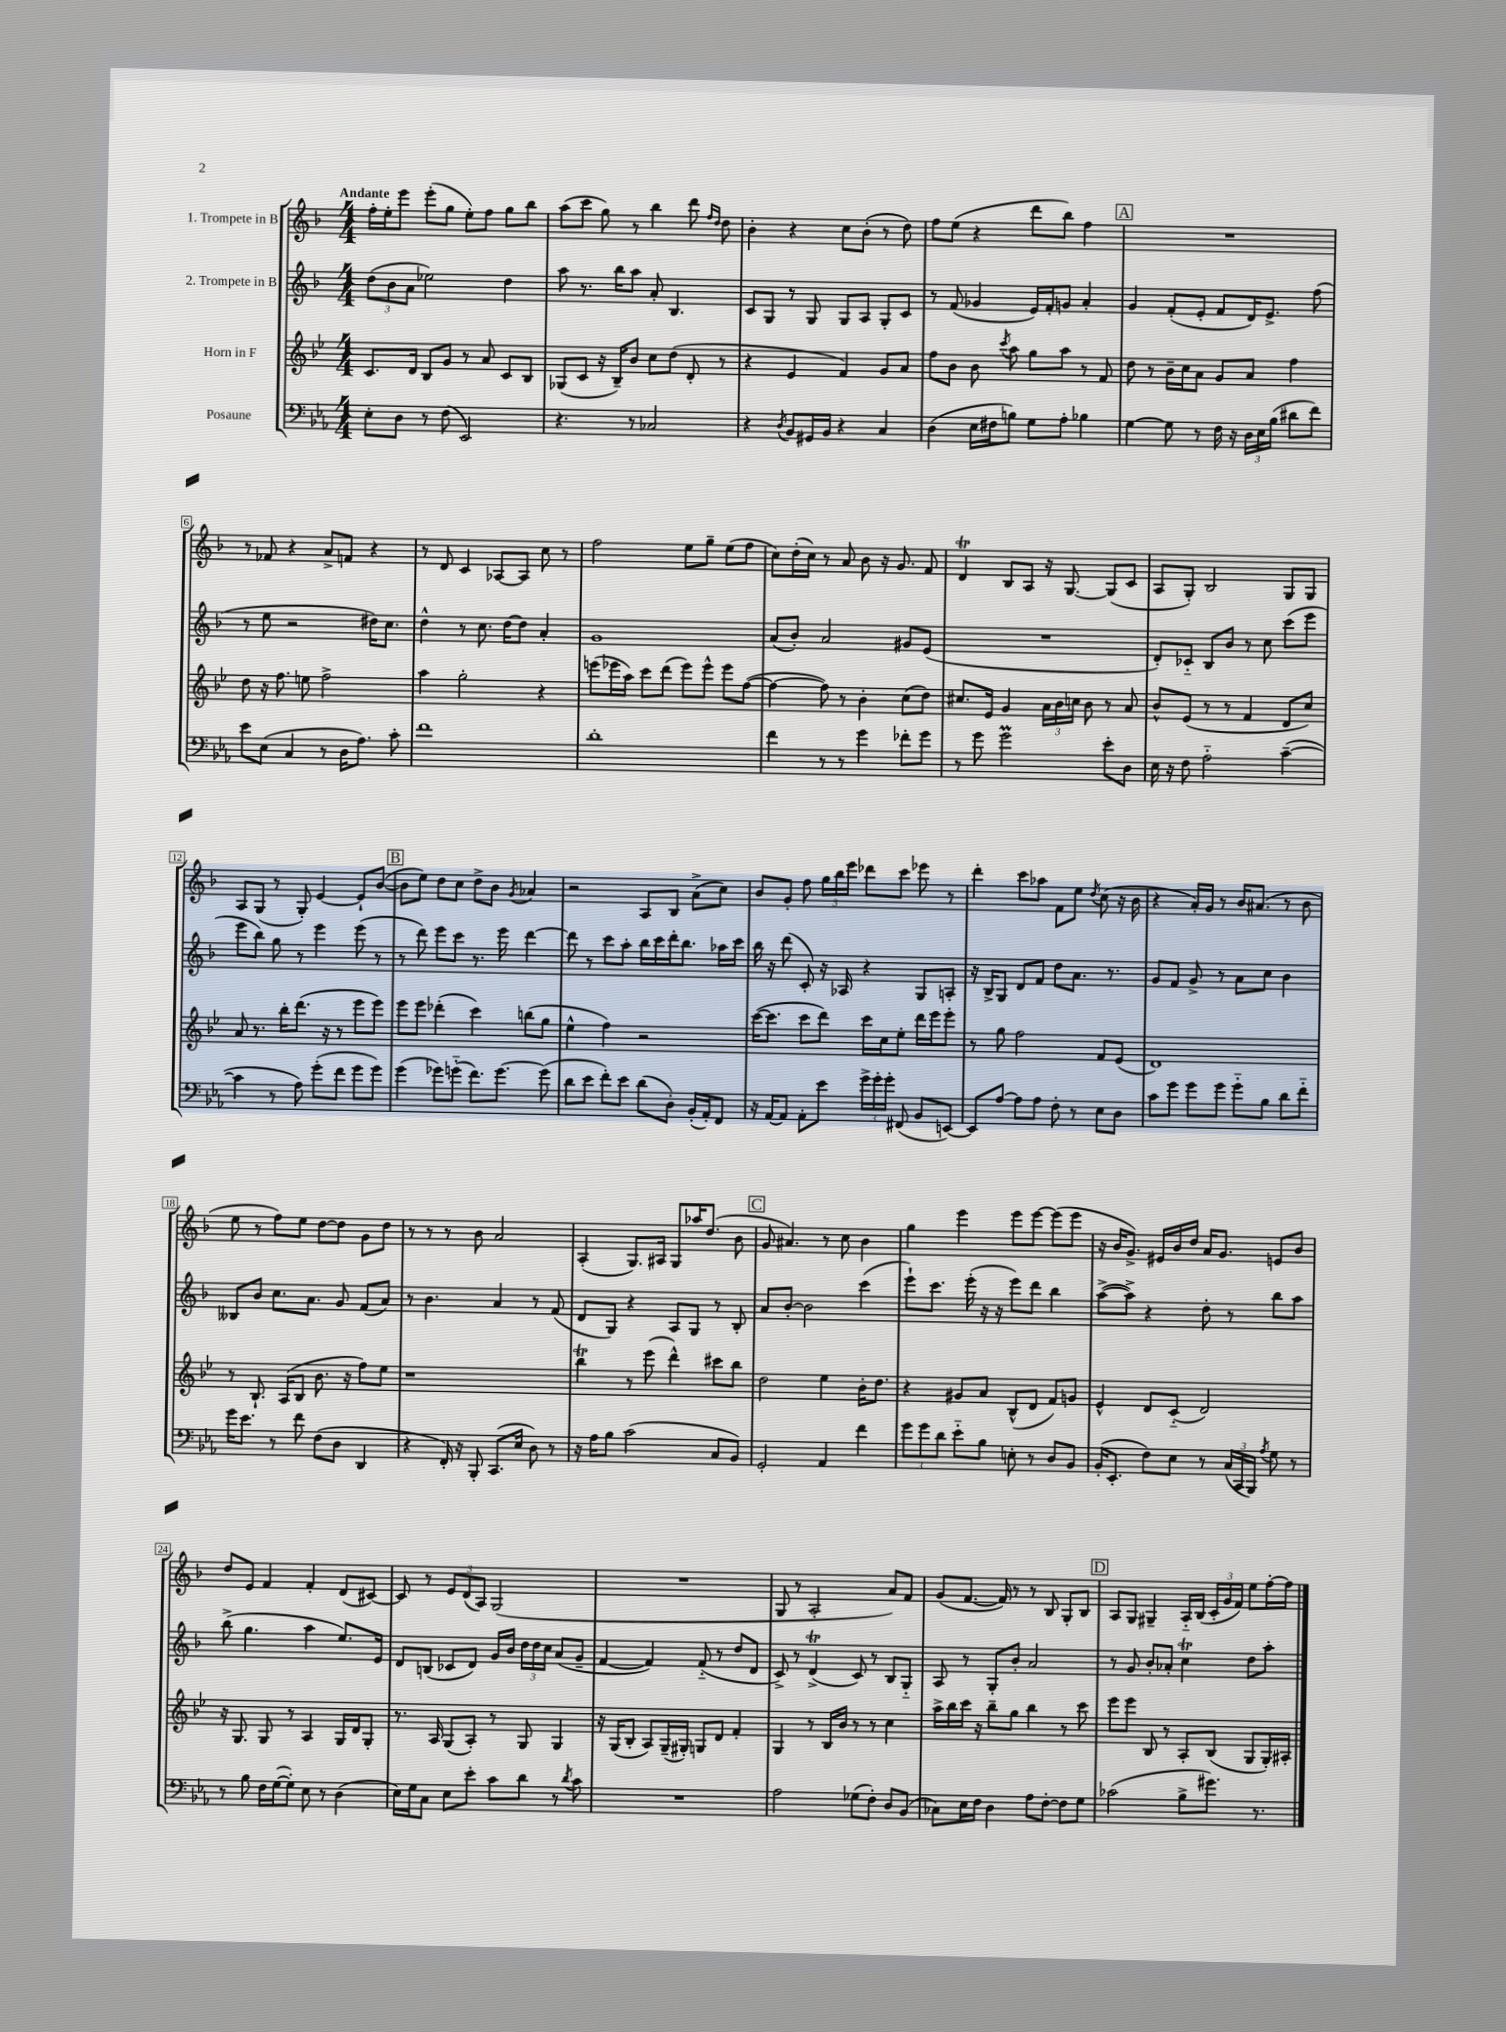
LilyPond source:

<<
\new StaffGroup <<
\new Staff = "s0" \with { instrumentName = "1. Trompete in B" } {
    \clef treble \key f \major \numericTimeSignature \time 4/4 \tempo "Andante"
    \autoBeamOff f''16[-. e''16-. e'''8] e'''8[-.( g''8] e''8[-.) f''8] g''8[ bes''8] |
    a''8[( c'''8] g''8) r8 bes''4 d'''8 \grace { f''16[ d''16] } d''8 |
    bes'4-. r4 c''8[ bes'8]-.( r8 d''8) |
    f''8[ e''8]( r4 d'''8[ bes''8]) f''4 |
    \mark \markup { \box "A" } R1 |
    r8 fes'8 r4 a'8[-> f'8] r4 |
    r8 d'8 c'4 aes8[~ aes8] c''8 r8 |
    f''2 e''8[ g''8]-- e''8[( f''8] |
    c''8[) d''16-.( c''16]) r8 a'8 bes'8 r16 g'8. f'8 |
    d'4\trill bes8[ a8] r16 g8.~ g8[( c'8] |
    a8[ g8]-.) bes2 g8[ g8] |
    a8[ g8]( r8 g8-.) e'4~ e'8[-! bes'8]~( |
    \mark \markup { \box "B" } bes'8[ e''8]) d''8[ c''8] d''8[-> bes'8] \acciaccatura { g'8 } aes'4 |
    r2 a8[ bes8] a'8[->( c''8]) |
    bes'8[ g'8]-. f''8 \tuplet 3/2 { g''16[ bes''16 e'''16] } des'''8[ c'''8] ees'''8 r8 |
    d'''4-. c'''8[ aes''8] f'8[ e''8] \acciaccatura { d''8 } c''8( r16 bes'16 |
    r4 a'16[-.) g'16] r8 bes'16[ ais'8.]( r8 bes'8 |
    e''8 r8 f''8[) e''8] d''8[~ d''8] g'8[ d''8] |
    r8 r8 r8 bes'8 a'2 |
    a4-.( g8.[) ais16] g8[ aes''16 d''8.]( bes'8 |
    \mark \markup { \box "C" } g'8 ais'4.) r8 c''8 bes'4 |
    g''4 e'''4 e'''8[ e'''8]~ e'''8[( e'''8] |
    r16 bes'16[ g'8.]->) eis'16[ bes'16 d''16] a'16[ g'8.] e'8[ bes'8] |
    d''8[ e'8] f'4 f'4-. d'8[( cis'8]~) |
    cis'8 r8 \tuplet 3/2 { e'8[ d'8( a8]) } g2( |
    R1 |
    g8 r8 a2-. a'8[) f'8] |
    g'8[( f'8.]~ f'16) r8 r8 bes8 g8[-. bes8] |
    \mark \markup { \box "D" } a8[ g8] gis4-- a16[-_ bes16]( \tuplet 3/2 { c'16[-. g'16 f'16]) } e''8[ f''16~-. f''16] \bar "|." |
}
\new Staff = "s1" \with { instrumentName = "2. Trompete in B" } {
    \clef treble \key f \major \numericTimeSignature \time 4/4
    \autoBeamOff \tuplet 3/2 { d''8[( bes'8 a'8] } ees''2) d''4 |
    a''8 r8. bes''16[ a''8] a'8-. bes4. |
    c'8[ g8] r8 g8 g8[ a8] g8[-. c'8] |
    r8 f'8( ges'4 e'16[) f'16-. g'8] a'4-. |
    \mark \markup { \box "A" } g'4 f'8[-.( e'8]-. f'8[ d'16) e'8.]-> f''8( |
    r8 e''8 r2 dis''16[) c''8.] |
    d''4-^ r8 c''8. d''16[~ d''8] a'4-. |
    g'1 |
    a'8[( bes'8]-.) a'2 gis'8[ e'8]( |
    R1 |
    d'8[-.) ces'8]-_ bes8[ bes'8] r8 c''8 c'''8[( e'''8] |
    e'''8[ bes''8]) g''8 r8 e'''4 e'''8( r8 |
    \mark \markup { \box "B" } r8 d'''8) e'''8[ c'''8] r8. e'''16 d'''4~ |
    d'''8 r8 c'''8[ a''8]-. bes''16[ c'''16 d'''16-. bes''8.] aes''16[ c'''16] |
    bes''16 r16 d'''8( c'8-.) r16 aes16 r4 g8[ a8]-. |
    r16 bes16[-> g8] d'8[ f'8] d''8[ a'8.] r8. |
    g'8[ f'8] g'8-> r8 a'8[ c''8] bes'4 |
    beses8[ bes'8] c''8.[ a'8.] g'8 f'8[( a'8]) |
    r8 bes'4. a'4 r8 f'8( |
    d'8[ g8]) r4 a8[ g8] r8 bes8-. |
    \mark \markup { \box "C" } a'8[ bes'8]~-. bes'2 c'''4( |
    e'''8[-!) c'''8.] e'''16-.( r16 r16 e'''8[) d'''8] bes''4 |
    a''8[~->( a''8]->) r4 d''8-. r8 bes''8[ a''8] |
    bes''8->( g''4. a''4 e''8.[) e'16] |
    d'8[ b8]( ces'8[ d'8]) g'16[ bes'16] \tuplet 3/2 { d''16[ d''16 c''16] } a'8[( g'8]-- |
    f'4~ f'4) f'8-_( r8 d''8[ d'8] |
    c'8->) r8 d'4->\trill( c'8) r8 bes8[ g8]-_ |
    a8 r8 g8[-. bes'8]-. a'2 |
    \mark \markup { \box "D" } r8 g'8 bes'8[-. aes'8]-. c''4\trill d''8[ a''8]-. \bar "|." |
}
\new Staff = "s2" \with { instrumentName = "Horn in F" } {
    \clef treble \key bes \major \numericTimeSignature \time 4/4
    \autoBeamOff c'8.[ d'16] bes8[ g'8] r8 a'8 c'8[ bes8] |
    ges8[( c'8] r16 bes16[--) bes'8] c''8[ d''8]( d'8-. r8 |
    r4 ees'4 f'4) g'8[ a'8] |
    f''8[ bes'8] bes'8 \acciaccatura { c'''8 } a''8 g''8[ a''8] r8 f'8 |
    \mark \markup { \box "A" } d''8 r8 bes'16[-- c''16 a'8] g'8[ a'8] f''4 |
    d''8 r16 f''8. e''8 f''2-> |
    a''4 g''2-. r4 |
    e'''8[( ees'''16 a''16]) c'''8[ d'''8]( ees'''8[) ees'''8]-^ ees'''8[ f''8]~( |
    f''4~ f''8) r8 bes'4-. c''8[( d''8]) |
    cis''8.[ ees'16] g'4 \tuplet 3/2 { a'16[ bes'16 c''16] } bes'8 r8 a'8 |
    bes'8[-^ ees'8]( r8 r8 f'4 d'8[ c''8]) |
    a'8 r8. bes''16[-. d'''8.]( r16 r8 ees'''8[ ees'''8]) |
    \mark \markup { \box "B" } ees'''8[ ees'''8] des'''4-.( c'''4) b''8[( g''8] |
    ees''4-^ f''4) r2 |
    c'''16[~( c'''8.] c'''8[ d'''8]) c'''16[ c''16 ees''8]-. d'''16[ ees'''16 ees'''8]-. |
    r8 g''8 f''2 f'8[ ees'8]( |
    d'1) |
    r8 bes8.-! a16[( bes8] bes'8. r16 f''8[) ees''8] |
    r1 |
    bes''4\trill r8 ees'''8( d'''4-^) cis'''8[ bes''8] |
    \mark \markup { \box "C" } d''2 ees''4 bes'16[-. d''8.] |
    r4 gis'8[ a'8] bes8[-^( d'8] f'8[) g'8] |
    ees'4-^ d'8[ c'8]-_( d'2) |
    r16 g8. g8 r8 a4 g16[ d'16 g8]-. |
    r8. a16 g8[( a8]-.) r8 g8 g4 |
    r16 g16[( bes8]-. a8[) g16--( gis16]-.) g8[ d'8] f'4-. |
    g4 r8 bes16[ bes'16] r8 r8 c''4 |
    a''16[-> bes''16 c'''16] r16 bes''8[-- g''8] bes''4 r8 c'''8 |
    \mark \markup { \box "D" } ees'''8[ ees'''8] bes8 r8 a8[-. bes8]( g8[ g16-.) ais16]-. \bar "|." |
}
\new Staff = "s3" \with { instrumentName = "Posaune" } {
    \clef bass \key ees \major \numericTimeSignature \time 4/4
    \autoBeamOff ees8[-. d8] r8 f8( ees,2) |
    r4. r8 ces2 |
    r4 \acciaccatura { d8 } bes,8[ gis,16 bes,16] r4 c4 |
    d4( ees16[ fis16 b8]) g8[ aes8]-. bes4 |
    \mark \markup { \box "A" } g4~ g8 r8 f16 r16 \tuplet 3/2 { d16[ ees16 bes16]( } dis'8[ f'8]) |
    ees'8[ ees8]( c4 r8 d16[ aes8.]) c'8-. |
    f'1 |
    d'1-. |
    f'4 r8 r8 g'4 fes'8[-. g'8] |
    r8 g'8 g'2\prall ees'8[-. d8] |
    ees16 r16 f8 aes2-_ c'4~--( |
    c'4 r8 aes8) g'8[-.( f'8] g'8[ g'8]) |
    \mark \markup { \box "B" } g'4( ges'8[) g'8]-_( f'8.[) g'8.]~ g'8( |
    d'8[ ees'8] f'8[-.) ees'8] d'8[( d8]-.) bes,16[-.( aes,16-.) f,8] |
    r16 aes,16[~ aes,8] aes,8[-. ees'8] \tuplet 3/2 { g'16[-> g'16-. g'16]-. } fis,8( bes,8[ e,8]~) |
    e,8[ aes8]~ aes8[ aes8] f8-. r8 ees8[ d8] |
    c'8[ g'8] g'8[ g'8] g'8[-_ bes8] d'8[ f'8]-_ |
    g'16[ ees'8.] r8 f'8 f8[( d8] d,4 |
    r4 f,16-.) r16 bes,,8-. c,8.[( ees16] d8) r8 |
    r16 aes16[ bes8] c'2( c8[ bes,8]) |
    \mark \markup { \box "C" } g,2-. aes,4 f'4 |
    \tuplet 3/2 { g'8[ g'8 d'8] } ees'8[-_ bes8] e8-. r8 d8[ bes,8] |
    bes,16[-.( ees,8.]-. f8[) ees8] r8 \tuplet 3/2 { c16[( c,16 bes,,16]) } \acciaccatura { aes8 } g8 r8 |
    r8 bes8 f16[ g16~( g8]-.) ees8 r8 d4( |
    ees16[) g16 c8] ees8[ ees'8]-. c'8[ d'8] r8 \acciaccatura { d'8 } c'8 |
    R1 |
    aes2 ges8[( f8]-.) d8[ bes,8]( |
    ces8[) ees16 f16] d4 aes8[ f8]~-. f8[ g8] |
    \mark \markup { \box "D" } ces'2( bes8[-> gis'8.]) r8. \bar "|." |
}
>>
>>
\layout { \context { \Score \override BarNumber.stencil = #(make-stencil-boxer 0.1 0.3 ly:text-interface::print) } }
